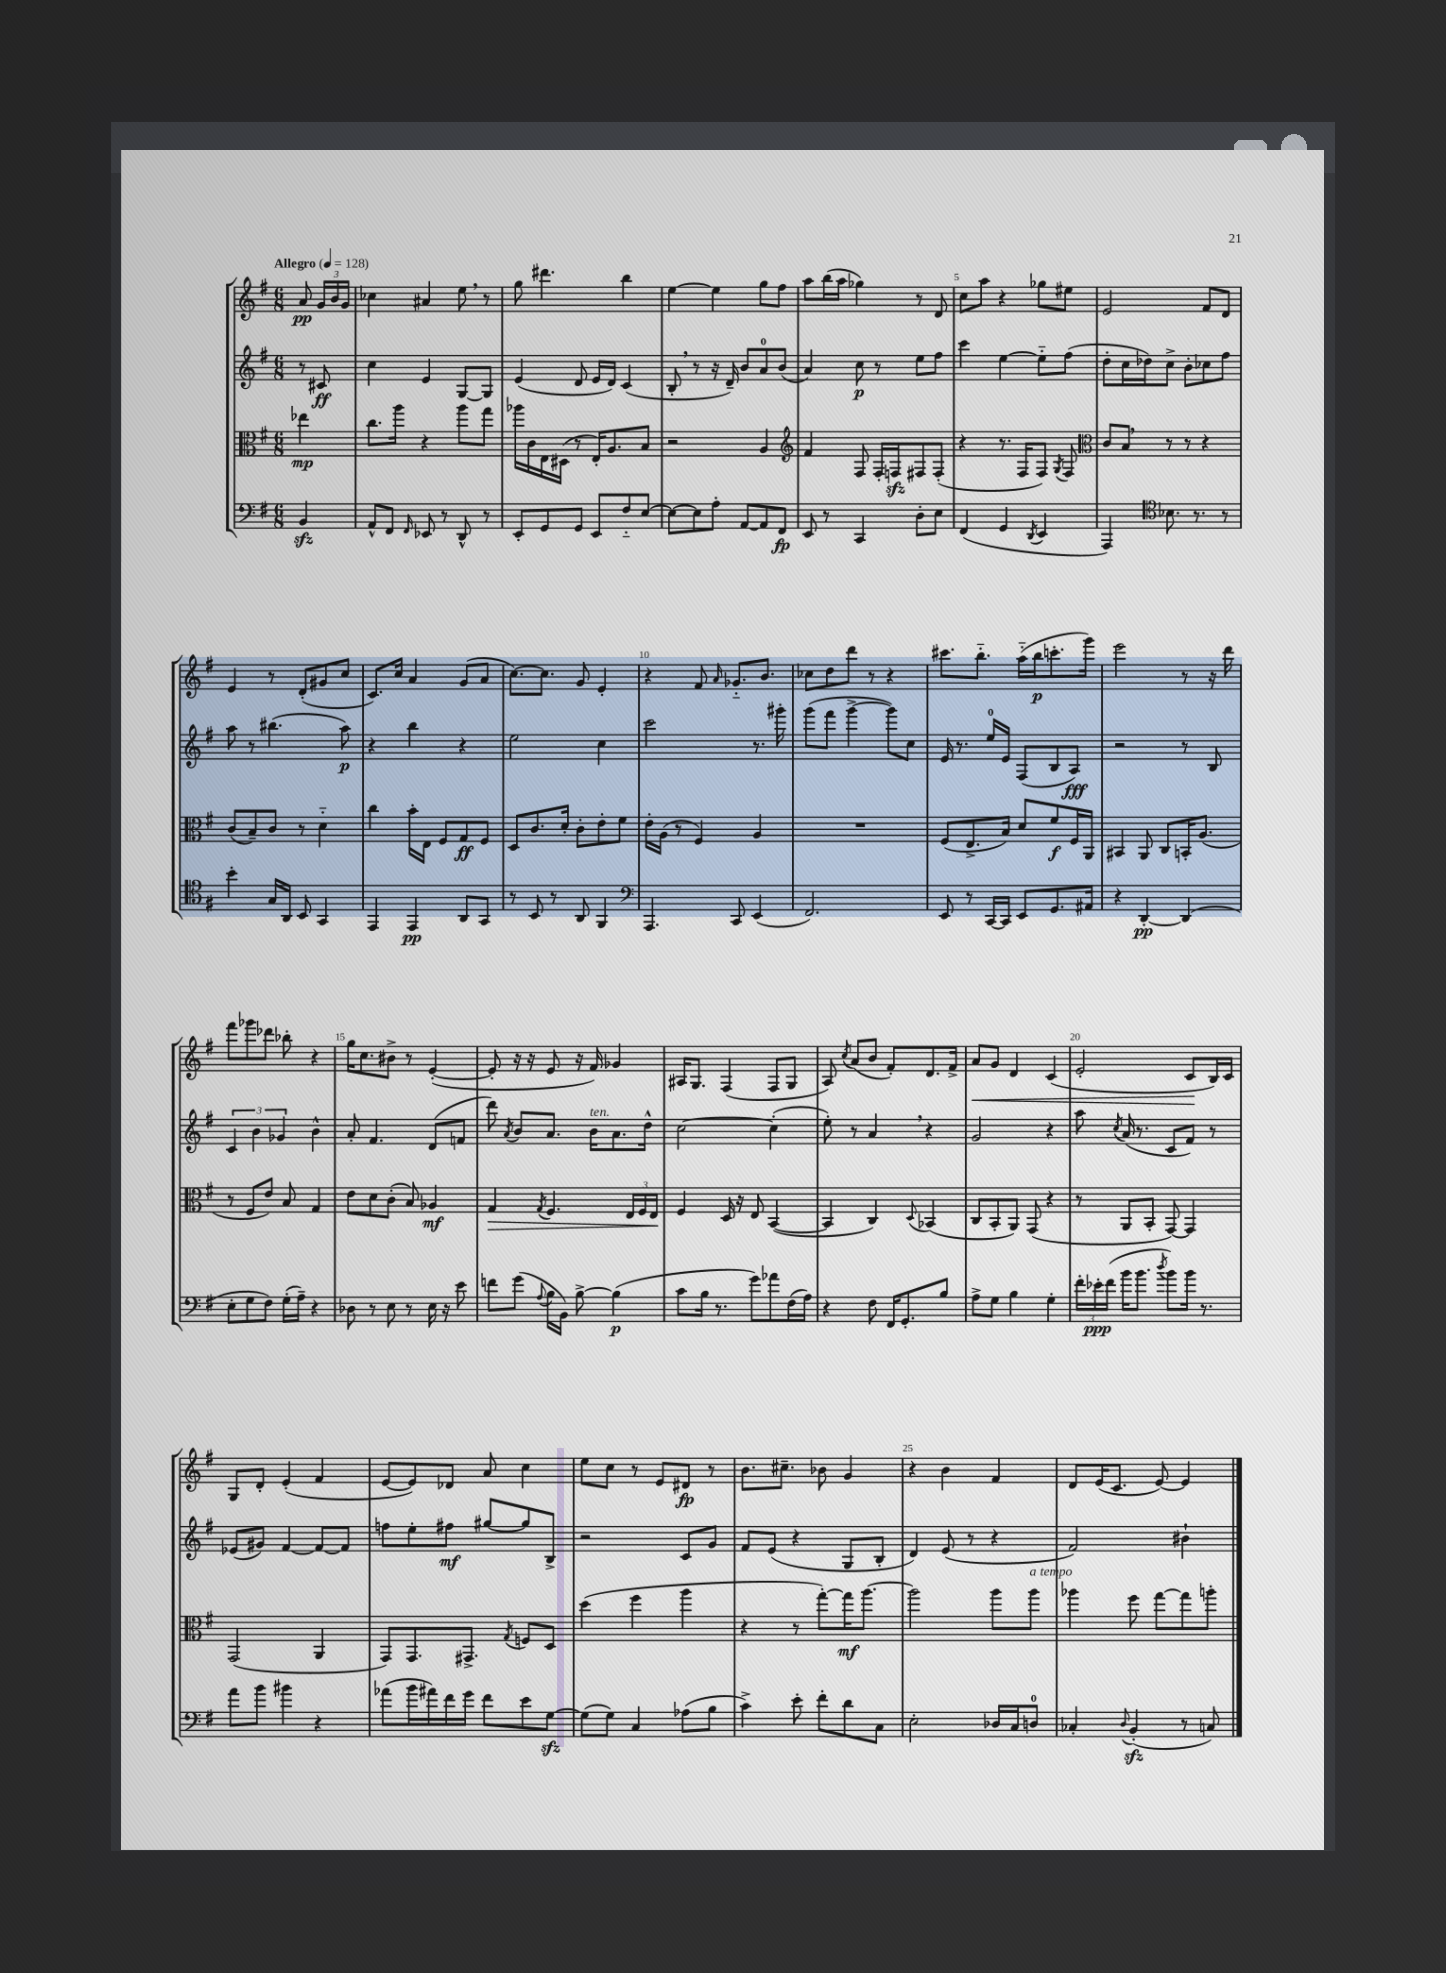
<<
\new StaffGroup <<
\new Staff = "s0" {
    \clef treble \key g \major \numericTimeSignature \time 6/8 \partial 4 \tempo "Allegro" 4 = 128
    \autoBeamOff a'8\pp \tuplet 3/2 { g'16[ b'16 g'16] } |
    ces''4 ais'4 e''8 \breathe r8 |
    g''8 dis'''4. b''4 |
    e''4~ e''4 g''8[ fis''8] |
    a''8[ b''16( a''16] ges''4) r8 d'8 |
    c''8[ a''8] r4 ges''8[ eis''8] |
    e'2 fis'8[ d'8] |
    e'4 r8 d'8[-.( gis'8 c''8] |
    c'8.[) c''16] a'4 g'8[( a'8] |
    c''8.[~) c''8.] g'8 e'4-. |
    r4 fis'8 \grace { a'16 } ges'8.[-_ b'8.] |
    ces''8[ d''8 d'''8] r8 r4 |
    cis'''8.[ b''8.]-_ a''16[-_( b''16\p c'''8.-. g'''16]) |
    e'''2 r8 r16 d'''16 |
    fis'''8[ ges'''8 des'''8] bes''8-. r4 |
    g''16[ c''8. bis'8]-> r8 e'4~-.( |
    e'8-. r16 r16 e'8 r16 fis'16) ges'4 |
    ais16[ g8.] fis4( fis8[ g8] |
    a8) \acciaccatura { c''8 } a'8[( b'8] fis'8[-.) d'8. fis'16]-> |
    a'8[\< g'8] d'4 c'4( |
    e'2-. c'8[\! b16) c'16] |
    g8[ d'8]-. e'4-.( fis'4 |
    e'8[~ e'8) des'8] a'8 c''4 |
    e''8[ c''8] r8 e'8[ dis'8]\fp r8 |
    b'8.[ cis''8.]-- bes'8 g'4 |
    r4 b'4 fis'4 |
    d'8[ e'16( c'8.] e'8~) e'4 \bar "|." |
}
\new Staff = "s1" {
    \clef treble \key g \major \numericTimeSignature \time 6/8 \partial 4
    \autoBeamOff r8 cis'8\ff |
    c''4 e'4 g8[~ g8] |
    e'4( d'8 e'16[ d'16]) c'4( |
    b8-. \breathe r8 r16 d'16--) b'8[ a'8-0 b'8]( |
    a'4) c''8\p r8 e''8[ fis''8] |
    c'''4 e''4~ e''8[-_ fis''8]( |
    d''8[-. c''16 des''16) c''8]-> b'8[-. ces''8 fis''8] |
    a''8 r8 bis''4.( a''8\p) |
    r4 b''4 r4 |
    e''2 c''4 |
    c'''2 r8. gis'''16-. |
    g'''8[( fis'''8] g'''4~-> g'''8[) c''8] |
    e'16 r8. e''16[-0 e'16] fis8[( b8 a8]\fff) |
    r2 r8 b8 |
    \tuplet 3/2 { c'4 b'4 ges'4 } b'4-^ |
    a'8-. fis'4. d'8[( f'8] |
    d'''8) \acciaccatura { a'8 } b'8[ a'8.] b'16[^\markup { \italic "ten." } a'8. d''16]-^ |
    c''2~ c''4-.( |
    e''8-.) r8 a'4 \breathe r4 |
    g'2 r4 |
    a''8 \acciaccatura { c''8 } a'16( r8. c'8[ fis'8]) r8 |
    ees'8[( gis'8]) fis'4~ fis'8[~ fis'8] |
    f''8[ e''8-. fis''8]\mf gis''8[~ gis''8 b8]-> |
    r2 c'8[ g'8] |
    fis'8[ e'8]( r4 g8[ b8]-. |
    d'4) e'8( r8 r4 |
    fis'2) bis'4-! \bar "|." |
}
\new Staff = "s2" {
    \clef alto \key g \major \numericTimeSignature \time 6/8 \partial 4
    \autoBeamOff ees''4\mp |
    c''8.[ a''16] r4 a''8[ g''8] |
    aes''16[ c'16 e16 dis16]( r8 e16[-.) a8. b8] |
    r2 a4 |
    \clef treble fis'4 fis8 fis16[-. f16\sfz fis8 fis8]-.( |
    r4 r8. fis16[ fis8]) \acciaccatura { g8 } fis8 |
    \clef alto c'8[ b8] \breathe r8 r8 r4 |
    c'8[( b8--) c'8] r8 d'4-_ |
    c''4 b'16[-. e16] fis8[ g8\ff fis8] |
    d8[ c'8. d'16]-. c'8[-. e'8-. fis'8] |
    e'16[-. a16]( r8 fis4) a4 |
    R2. |
    fis8[( e8.-> b16]) d'8[ fis'8\f fis16 a,16] |
    bis,4 a,8 c8[ b,16-. a8.]( |
    r8 fis8[ e'8]) b8 g4 |
    e'8[ d'8 c'8]-.( b8) aes4\mf |
    g4\> \acciaccatura { g8 } fis4. \tuplet 3/2 { e16[ fis16 e16]\! } |
    fis4 d16 r16 e8 b,4~( |
    b,4 c4) \appoggiatura { d8 } bes,4( |
    c8[ b,8-. a,8]) g,8( r4 |
    r8 a,8[ b,8]-. g,8~) g,4 |
    g,2( a,4 |
    g,8[) g,8. gis,8.]-> \acciaccatura { g8 } f8[ d8] |
    d''4( fis''4 a''4 |
    r4 r8 g''8[~-.) g''16\mf a''8.]~ |
    a''2 a''8[ a''8]^\markup { \italic "a tempo" } |
    aes''4 fis''8 g''8[~ g''8 a''8]-. \bar "|." |
}
\new Staff = "s3" {
    \clef bass \key g \major \numericTimeSignature \time 6/8 \partial 4
    \autoBeamOff b,4\sfz |
    a,8[-^ fis,8] \grace { fis,16 } ees,8 r8 d,8-^ r8 |
    e,8[-. g,8 g,8] e,8[ fis8-_ e8]~ |
    e8[~ e8 a8]-. a,8[~ a,8 fis,8]\fp |
    e,8 r8 c,4 d8[-. e8] |
    fis,4( g,4 \acciaccatura { d,8 } e,4 |
    a,,4) \clef tenor bes8. r8. r8 |
    b'4-. g16[ a,16] b,8 g,4 |
    e,4 e,4\pp a,8[ g,8] |
    r8 b,8 r8 a,8 fis,4 |
    \clef bass a,,4. c,8 e,4( |
    fis,2.) |
    e,8 r8 c,16[~ c,16] e,8[ g,8. ais,16] |
    r4 d,4~-.\pp d,4( |
    e8[-. g8 fis8]) g16[-.( a16]--) r4 |
    des8 r8 e8 r8 e16 r16 e'8 |
    f'8[ g'8]( \appoggiatura { a8 } b16[ b,16]) b8~-> b4\p( |
    c'8[ b16] r8. g'8[) aes'8 fis16( a16]) |
    r4 fis8 fis,16[ g,8.-. b8] |
    a8[-> g8] b4 g4-. |
    \tuplet 3/2 { fis'16[-. ees'16-.\ppp fis'16]( } b'16[ b'8.] \acciaccatura { d''8 } b'8[) b'16] r8. |
    a'8[ b'8] bis'4 r4 |
    aes'8[( b'16 ais'16) fis'16 g'16] fis'8[ e'8 g8]~\sfz |
    g8[( g8]) c4 aes8[( b8] |
    c'4->) e'8-. fis'8[-. d'8 c8] |
    e2-. des16[ c16 d8]-0 |
    ces4-. \appoggiatura { d8 } b,4-.\sfz( r8 c8) \bar "|." |
}
>>
>>
\layout { \context { \Score \override BarNumber.break-visibility = ##(#f #t #t) barNumberVisibility = #(every-nth-bar-number-visible 5) } }
